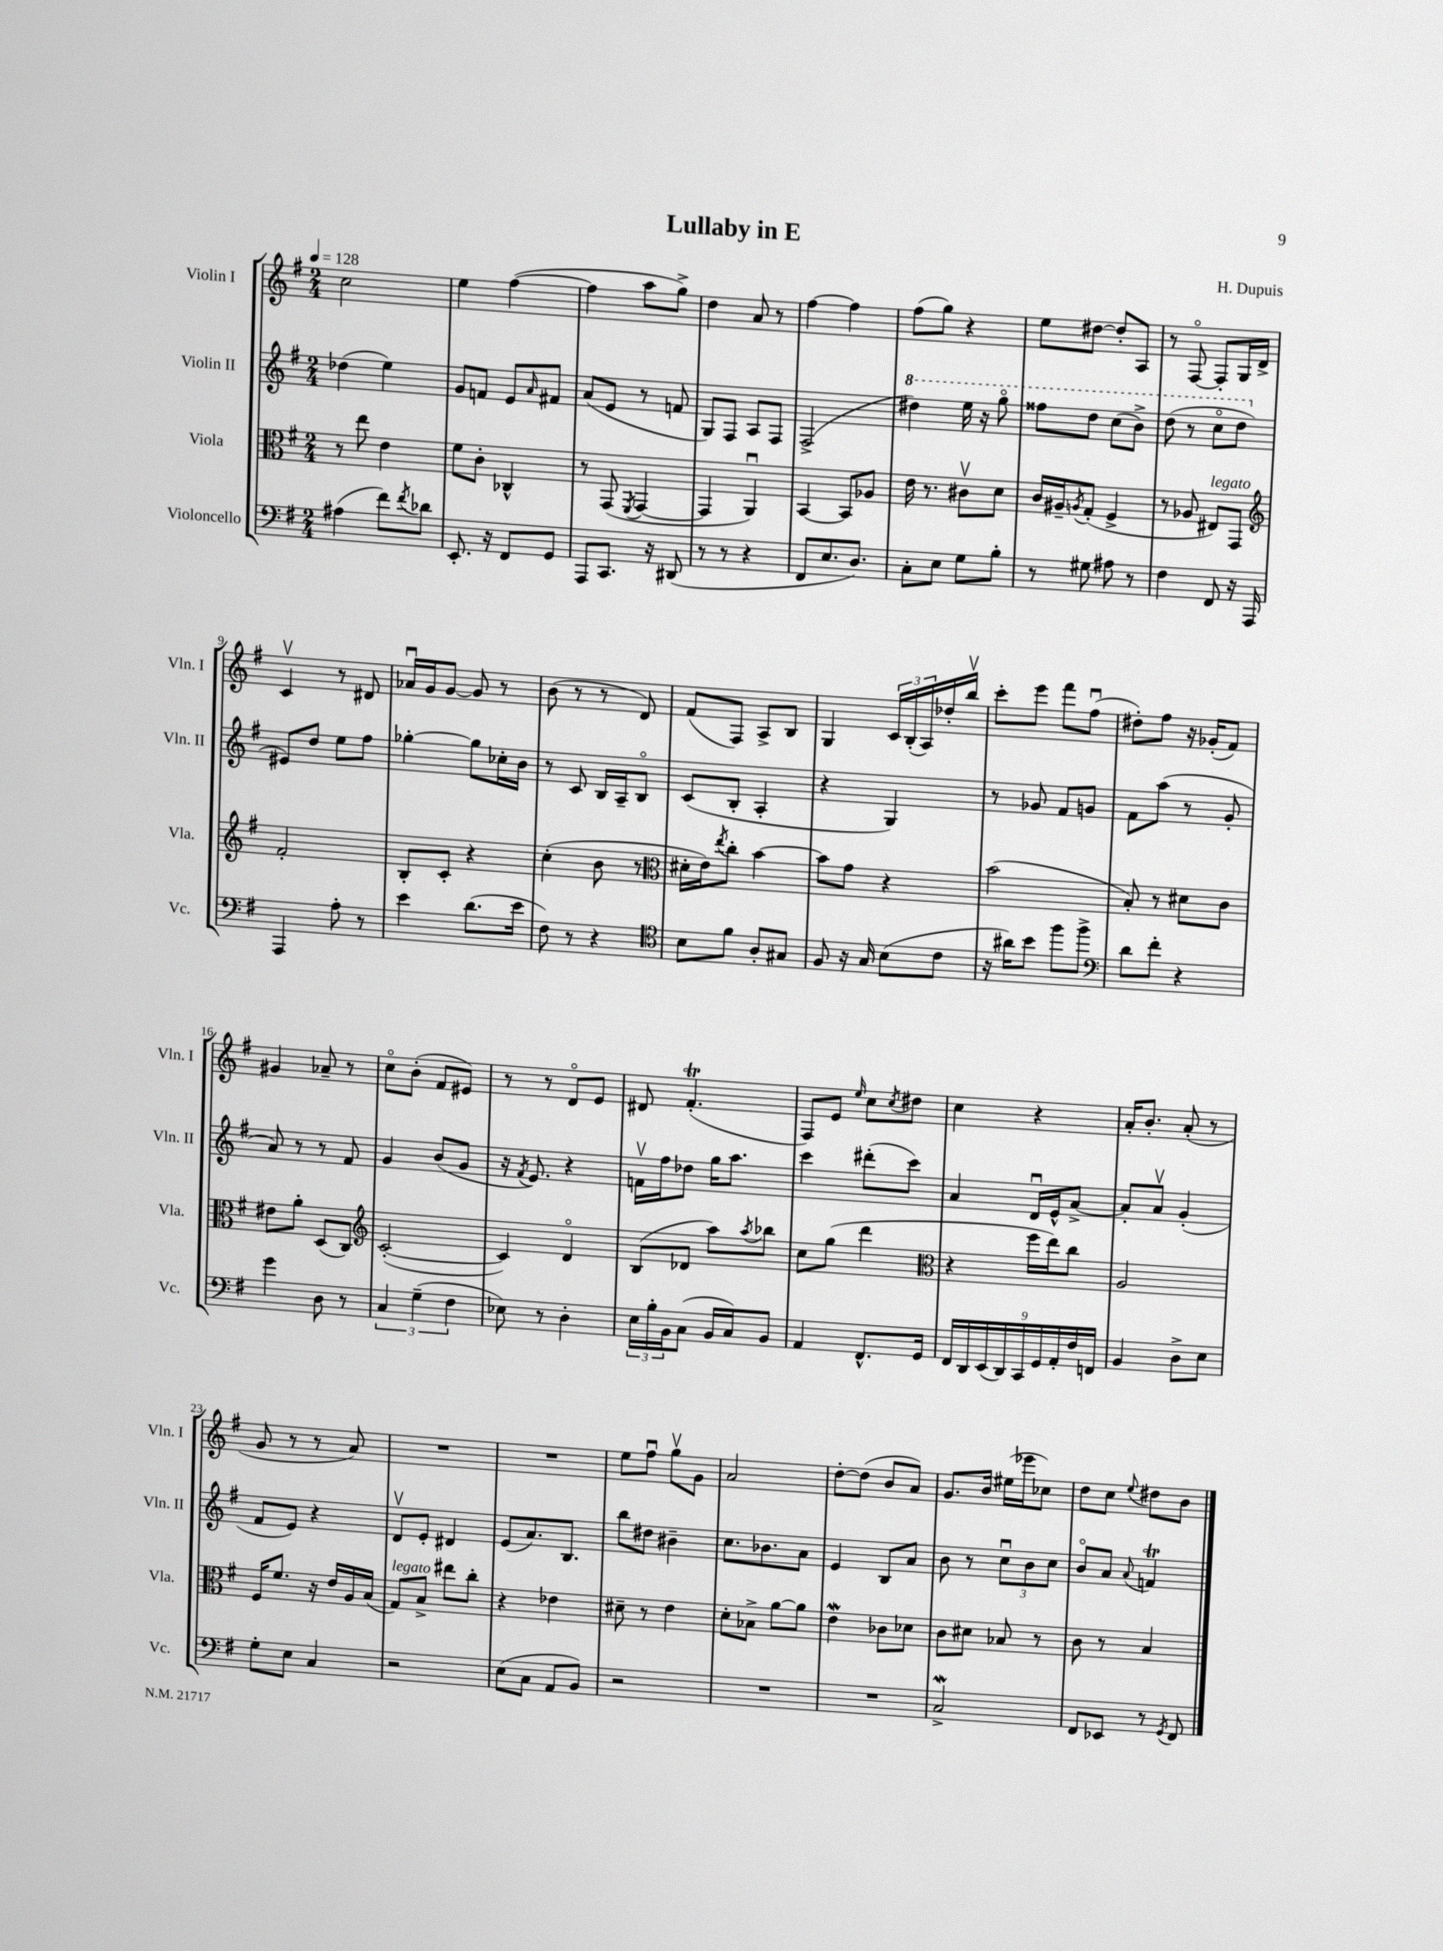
\header { title = "Lullaby in E" composer = "H. Dupuis" }
<<
\new StaffGroup <<
\new Staff = "s0" \with { instrumentName = "Violin I" shortInstrumentName = "Vln. I" } {
    \clef treble \key g \major \numericTimeSignature \time 2/4 \tempo 4 = 128
    c''2 |
    e''4 fis''4~( |
    fis''4 a''8 g''8->) |
    d''4 a'8 r8 |
    fis''4~ fis''4 |
    fis''8( g''8) r4 |
    e''8 dis''8~ dis''8-. a8 |
    r8 fis8~\flageolet fis8-. g16 d'16-> |
    c'4\upbow r8 dis'8 |
    aes'16\downbow g'16 g'8~ g'8 r8 |
    b'8( r8 r8 d'8) |
    fis'8( fis8) a8-> b8 |
    g4 \tuplet 3/2 { c'16 b16-.( a16) } des''16-. b''16\upbow |
    c'''8-. e'''8 fis'''8 fis''8\downbow( |
    dis''8-.) fis''8 r16 ges'16-.( fis'8) |
    gis'4 aes'8-- r8 |
    c''8\flageolet b'8-.( fis'8 eis'8) |
    r8 r8 d'8\flageolet e'8 |
    dis'8 fis'4.-.\trill( |
    fis8) e'8 \grace { e''16 } c''8 \acciaccatura { c''8 } dis''8 |
    c''4 r4 |
    a'16-. b'8.-. a'8-.( r8 |
    g'8 r8 r8 a'8) |
    R2 |
    R2 |
    e''8 fis''8\downbow g''8\upbow g'8 |
    a'2 |
    d''8~-. d''8( b'8 a'8) |
    g'8. b'16 eis''16( ees'''16 ces''8) |
    d''8 c''8 \appoggiatura { e''8 } dis''8 b'8 \bar "|." |
}
\new Staff = "s1" \with { instrumentName = "Violin II" shortInstrumentName = "Vln. II" } {
    \clef treble \key g \major \numericTimeSignature \time 2/4
    des''4( e''4) |
    g'8 f'8 e'8 \grace { a'16 } fis'8 |
    a'8( e'8 r8 f'8 |
    g8) fis8 a8 fis8 |
    fis2->( |
    \ottava #1 dis'''4) e'''16 r16 g'''8\flageolet |
    fisis'''8 d'''8 c'''8( b''8->) |
    d'''8( r8 c'''8\flageolet d'''8 \ottava #0 |
    eis'8) d''8 e''8 fis''8 |
    ges''4~-. ges''8 ces''16-. b'16 |
    r8 c'8 b16 a16-- b8\flageolet |
    c'8( b8-. a4-. |
    r4 g4) |
    r8 ges'8 fis'8 g'8 |
    fis'8 a''8( r8 g'8-. |
    a'8) r8 r8 fis'8 |
    g'4 b'8( g'8 |
    r16 \acciaccatura { fis'8 } e'8.) r4 |
    f'16\upbow fis''16 des''8 g''16 a''8. |
    c'''4 dis'''8-.( c'''8) |
    a'4 d'16\downbow e'16-^ a'8~-> |
    a'8-. a'8\upbow g'4-.( |
    fis'8 e'8) r4 |
    d'8\upbow e'8-. dis'4 |
    e'8( a'8.) b8. |
    b''8 dis''8 bis'4-- |
    c''8. bes'8. a'8 |
    e'4 b8 a'8 |
    b'8 r8 \tuplet 3/2 { c''8\downbow b'8 c''8 } |
    b'8\flageolet a'8 \appoggiatura { a'8 } f'4\trill \bar "|." |
}
\new Staff = "s2" \with { instrumentName = "Viola" shortInstrumentName = "Vla." } {
    \clef alto \key g \major \numericTimeSignature \time 2/4
    r8 e''8 e'4 |
    fis'8 c'8-. ces4-^ |
    r8 g,8( \acciaccatura { fis,8 } g,4~ |
    g,4 a,4\downbow) |
    b,4~ b,8 aes8 |
    e'16 r8. cis'8\upbow d'8 |
    c'16 ais16-- \acciaccatura { a8 } g8-.( fis4-> |
    r8 aes8 eis8^\markup { \italic "legato" }) g,8 |
    \clef treble fis'2-. |
    b8-. c'8-. r4 |
    c''4-.( b'8 r8 |
    \clef alto dis'16-. e'16) \acciaccatura { e''8 } c''8-. b'4~ |
    b'8 g'8 r4 |
    b'2( |
    b8-.) r8 dis'8 c'8 |
    eis'8 a'8-. d8( c8) |
    \clef treble c'2~-.( |
    c'4) d'4\flageolet |
    b8( des'8 a''8) \acciaccatura { a''8 } bes''8 |
    c''8 g''8( d'''4 |
    \clef alto r4 fis''16 e''16) c''8 |
    a2 |
    fis16 fis'8. r16 e'16 a16 b16( |
    g8^\markup { \italic "legato" }) b8-> eis''8 c''8-. |
    r4 ees'4 |
    dis'8-- r8 e'4 |
    d'8-. bes8-> a'8~ a'8 |
    e'4\mordent ces'8 des'8 |
    c'8 dis'8 bes8 r8 |
    c'8 r8 b4 \bar "|." |
}
\new Staff = "s3" \with { instrumentName = "Violoncello" shortInstrumentName = "Vc." } {
    \clef bass \key g \major \numericTimeSignature \time 2/4
    ais4( fis'8) \acciaccatura { fis'8 } des'8 |
    e,8.-. r16 fis,8 g,8 |
    a,,8 c,8. r16 dis,8( |
    r8 r8 r4 |
    fis,8 e8. d8.) |
    c8-. e8 g8 b8-. |
    r8 gis8 ais8 r8 |
    fis4 fis,8 r16 a,,16 |
    a,,4 a8-. r8 |
    e'4 d'8.( e'16 |
    fis8) r8 r4 |
    \clef tenor b8 fis'8 a8-. gis8 |
    fis8 r16 g16 b8( c'8 |
    r16 ais'16) b'8 fis''8 fis''8-> |
    \clef bass d'8 fis'8-. r4 |
    g'4 d8 r8 |
    \tuplet 3/2 { c4 g4--( fis4 } |
    ees8) r8 d4-. |
    \tuplet 3/2 { e16 b16-. b,16 } c8( b,16 c16) b,8 |
    a,4 fis,8.-^ g,16 |
    \tuplet 9/8 { fis,16 d,16 e,16( d,16) c,16 g,16 a,16-. fis16 f,16 } |
    b,4 d8-> e8 |
    g8-. e8 c4 |
    r2 |
    e8( c8 a,8 b,8) |
    r2 |
    R2 |
    R2 |
    c2->\mordent |
    fis,8 ees,8 r8 \acciaccatura { g,8 } fis,8 \bar "|." |
}
>>
>>
